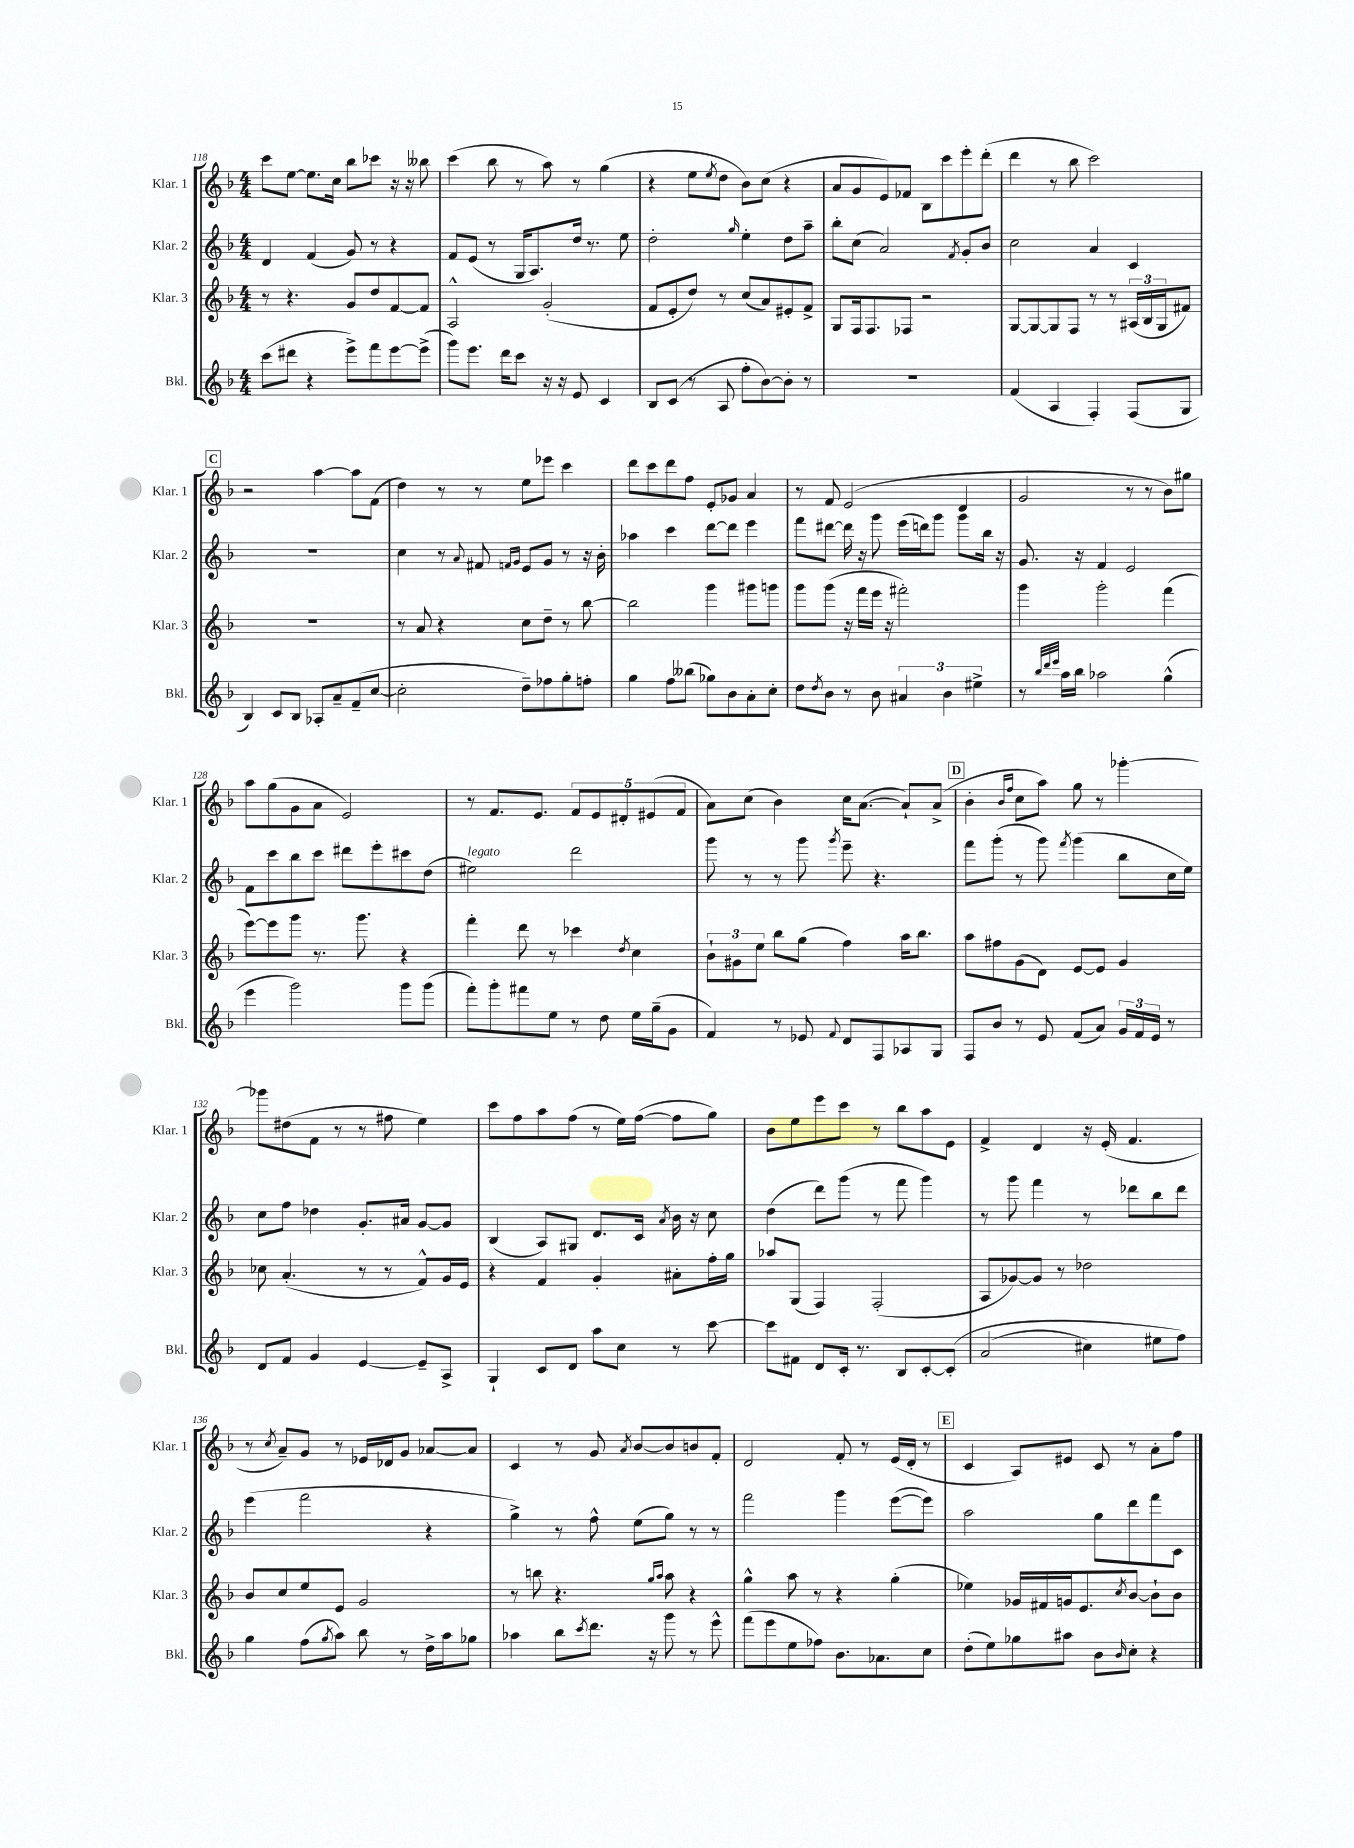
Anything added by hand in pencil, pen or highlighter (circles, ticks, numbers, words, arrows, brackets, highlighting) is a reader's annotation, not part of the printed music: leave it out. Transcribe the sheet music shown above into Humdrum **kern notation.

**kern	**kern	**kern	**kern
*staff4	*staff3	*staff2	*staff1
*clefG2	*clefG2	*clefG2	*clefG2
*k[b-]	*k[b-]	*k[b-]	*k[b-]
*M4/4	*M4/4	*M4/4	*M4/4
(8ccc	8r	4d	8ccc
8ddd#	4.r	.	[8ee
4r	.	(4f	8.ee]
.	.	.	16cc
8eee^)	8g	8g)	8bb-
8fff	8dd	8r	8ccc-
[8eee	[8f	4r	16r
.	.	.	16r
(8eee^]	8f]	.	8bb--
=	=	=	=
8ggg)	2A^^	8f	(4ccc
8.eee	.	(8e	.
.	.	8r	8bb-
16ddd	.	.	.
8ccc	.	16G	8r
.	.	8.A)	.
16r	(2g'	.	8aa)
16r	.	.	.
8e	.	16dd	8r
.	.	8.r	.
4c	.	.	(4gg
.	.	8ee	.
=	=	=	=
8B-	8f	2dd'	4r
(8c	8e'	.	.
8r	8dd)	.	8ee
.	.	.	8qee
8A	8r	.	8dd
.	.	16qqgg	.
8ff'	(8cc	4ee'	8b-)
[8b-)	8a)	.	(8cc
8b-']	8e#'	8dd	4r
8r	8f^	8aa~	.
=	=	=	=
1r	8G	8bb-'	8a
.	16F	(8cc	8g
.	8.F	.	.
.	.	2a)	8e)
.	8F-	.	8f-
.	2r	.	8B-
.	.	.	8ccc
.	.	8qf	.
.	.	8g'	8eee'
.	.	8b-	(8ddd'
=	=	=	=
(4f	[8G	2cc	4ddd
.	8G_	.	.
4A	8G]	.	8r
.	8F	.	8bb-
4F')	8r	4a	2ccc)
.	8r	.	.
(8F	(24A#	4c	.
.	24B-	.	.
.	24G	.	.
8G	8f#)	.	.
=	=	=	=
4B-)	1r	1r	2r
8c	.	.	.
8B-	.	.	.
8A-'	.	.	[4aa
8a~	.	.	.
(8f~	.	.	8aa]
[8cc	.	.	(8f
=	=	=	=
2cc']	8r	4cc	4dd)
.	8a	.	.
.	4r	8r	8r
.	.	8qqa	.
.	.	8f#	8r
.	.	16qqf	.
.	.	16qqg	.
8dd~)	8cc	8e	8ee
8ff-	8dd~	8g	8eee-
8gg'	8r	8r	4ccc
8ff'	[8bb-	16r	.
.	.	16b-'	.
=	=	=	=
4gg	2bb-]	4aa-	8ddd
.	.	.	8ccc
8ff	.	4ccc	8ddd
(8bb--	.	.	8ff
8gg-)	4ggg	[8ddd	8e'
8b-	.	8ddd]	8g-
8a'	8ggg#	4eee	4a
8cc'	8ggg	.	.
=	=	=	=
8dd	8ggg	8fff	8r
8qdd	.	.	.
8b-	(8ggg	[8ddd#	8f
8r	16r	16ddd#]	(2e
.	16fff	16r	.
8b-	16eee	8ggg	.
.	16r	.	.
6a#	2fff#')	(16eee	.
.	.	16ddd)	.
.	.	8ggg	.
6b-	.	.	.
.	.	8ggg	4d
6ee#^	.	.	.
.	.	16bb-	.
.	.	16r	.
=	=	=	=
8r	4ggg	8.g	2g
32qqbb-	.	.	.
32qqddd	.	.	.
32qqeee	.	.	.
16aa	.	.	.
16bb-	.	16r	.
2aa-	2ggg'	4f	.
.	.	2e	8r
.	.	.	8r
(4gg^^	(4fff	.	8b-)
.	.	.	8gg#
=	=	=	=
4eee	[8eee)	8f	8aa
.	8eee]	8ccc	(8gg
2ggg)	8ggg	8bb-	8g
.	8.r	8ccc	8a
.	.	8ddd#	2e)
.	8.ggg	.	.
.	.	8eee'	.
8ggg	4r	8ccc#	.
(8ggg	.	(8dd	.
=	=	=	=
8fff')	4fff'	2ee#)	8r
8ggg'	.	.	8.f
8fff#	8ddd	.	.
.	.	.	8.e
8ee	8r	.	.
8r	4ccc-	2ddd	10f
.	.	.	10e
8dd	.	.	.
.	.	.	10d#'
.	8qdd	.	.
16ee	4cc	.	.
.	.	.	(10e#
(16gg~	.	.	.
8g	.	.	.
.	.	.	10f
=	=	=	=
4f)	12b-`	8ggg	8a)
.	12g#	.	.
.	.	8r	(8cc
.	12ee	.	.
8r	8bb-	8r	4b-)
8e-	(8gg	8ggg	.
8qqf	.	8qggg	.
8d	4ff)	8eee~	16cc
.	.	.	([8.a
8F	.	4.r	.
8A-	16aa	.	8a`])
.	8.bb-	.	.
8G	.	.	(8a^
=	=	=	=
8F	8aa	8fff	4b-'
8b-	8ff#	(8ggg'	.
.	.	.	16qqb-
.	.	.	16qqff
8r	(8g	8r	8cc
8e	8d)	8ggg)	8aa)
.	.	8qfff	.
(8f	[8e	(4ggg	8gg
8a)	8e]	.	8r
24g	4g	8bb-	[4ggg-'
24f	.	.	.
24e	.	.	.
8r	.	16cc	.
.	.	16ee)	.
=	=	=	=
8d	8cc-	8cc	8ggg-]
8f	(4.a'	8ff	(8dd#
4g	.	4dd-	8f
.	.	.	8r
[4e	8r	8.g'	8r
.	8r	.	8ff#
.	.	16a#	.
8e~]	8f^^)	[8g	4ee)
8A^	16g	8g]	.
.	16e	.	.
=	=	=	=
4G`	4r	(4B-	8ccc
.	.	.	8ff
8c	4f	8A)	8aa
8d	.	8G#	(8ff
8aa	4g'	8.d	8r
8cc	.	.	16ee)
.	.	16c	([16ff
.	.	8qa	.
8r	8a#'	16b-	8ff]
.	.	16r	.
[8ccc	16ff'	8cc	8gg)
.	16gg	.	.
=	=	=	=
8ccc]	8aa-	(4dd	8b-
8f#	(8G	.	8ee
8d	4F)	8ddd)	8eee
16c'	.	(8ggg	8ccc
8.r	.	.	.
.	(2F'	8r	8r
8B-	.	8fff	8bb-
[8c'	.	4ggg)	8aa
&(8c']	.	.	8e
=	=	=	=
(2a	8A	8r	4f^
.	[8g-)	8ggg	.
.	8g-]	4fff	4d
.	8r	.	.
4cc#)	2dd-	8r	16r
.	.	.	(16e'
.	.	8ddd-	4.f
8ee#	.	8bb-	.
8ff&)	.	8ddd-	.
=	=	=	=
4gg	8b-	(4eee	8r
.	.	.	8qcc
.	8cc	.	8a~)
(8ff	8ee	2fff	8g
8qgg	.	.	.
8aa)	8e	.	8r
8bb-	2g	.	16e-
.	.	.	16d-
8r	.	.	8g
16dd^	.	4r	[8a-
16aa	.	.	.
8gg-	.	.	8a-]
=	=	=	=
4aa-	8r	4gg^)	4c
.	8bb	.	.
8bb-	4.r	8r	8r
8qccc	.	.	.
8.ddd	.	8ff^^	8g
.	.	.	8qa
.	.	(8ee	[8b-
16r	.	.	.
.	16qqgg	.	.
.	16qqaa	.	.
8ggg	8aa	8gg)	8b-]
8r	4r	8r	8b
8eee^^	.	8r	8f'
=	=	=	=
(8fff	4gg^^	2fff	2d
8eee	.	.	.
8ee	8aa	.	.
8ff-)	8r	.	.
8.b-	4r	4ggg	8f'
.	.	.	8r
8.a-	.	.	.
.	(4gg'	([8eee	(16e
.	.	.	16d'
8cc	.	8eee])	8r
=	=	=	=
(8dd'	4ee-)	2aa	4c
8ee)	.	.	.
8gg-	16g-	.	8A)
.	16f#	.	.
8aa#	16g	.	8e#
.	8.e	.	.
8b-	.	8gg	8c
16qqb-	8qcc	.	.
8cc'	[8b-	8ddd	8r
4r	8b-`]	8fff	8a'
.	8b-	8c	8ff
==	==	==	==
*-	*-	*-	*-
